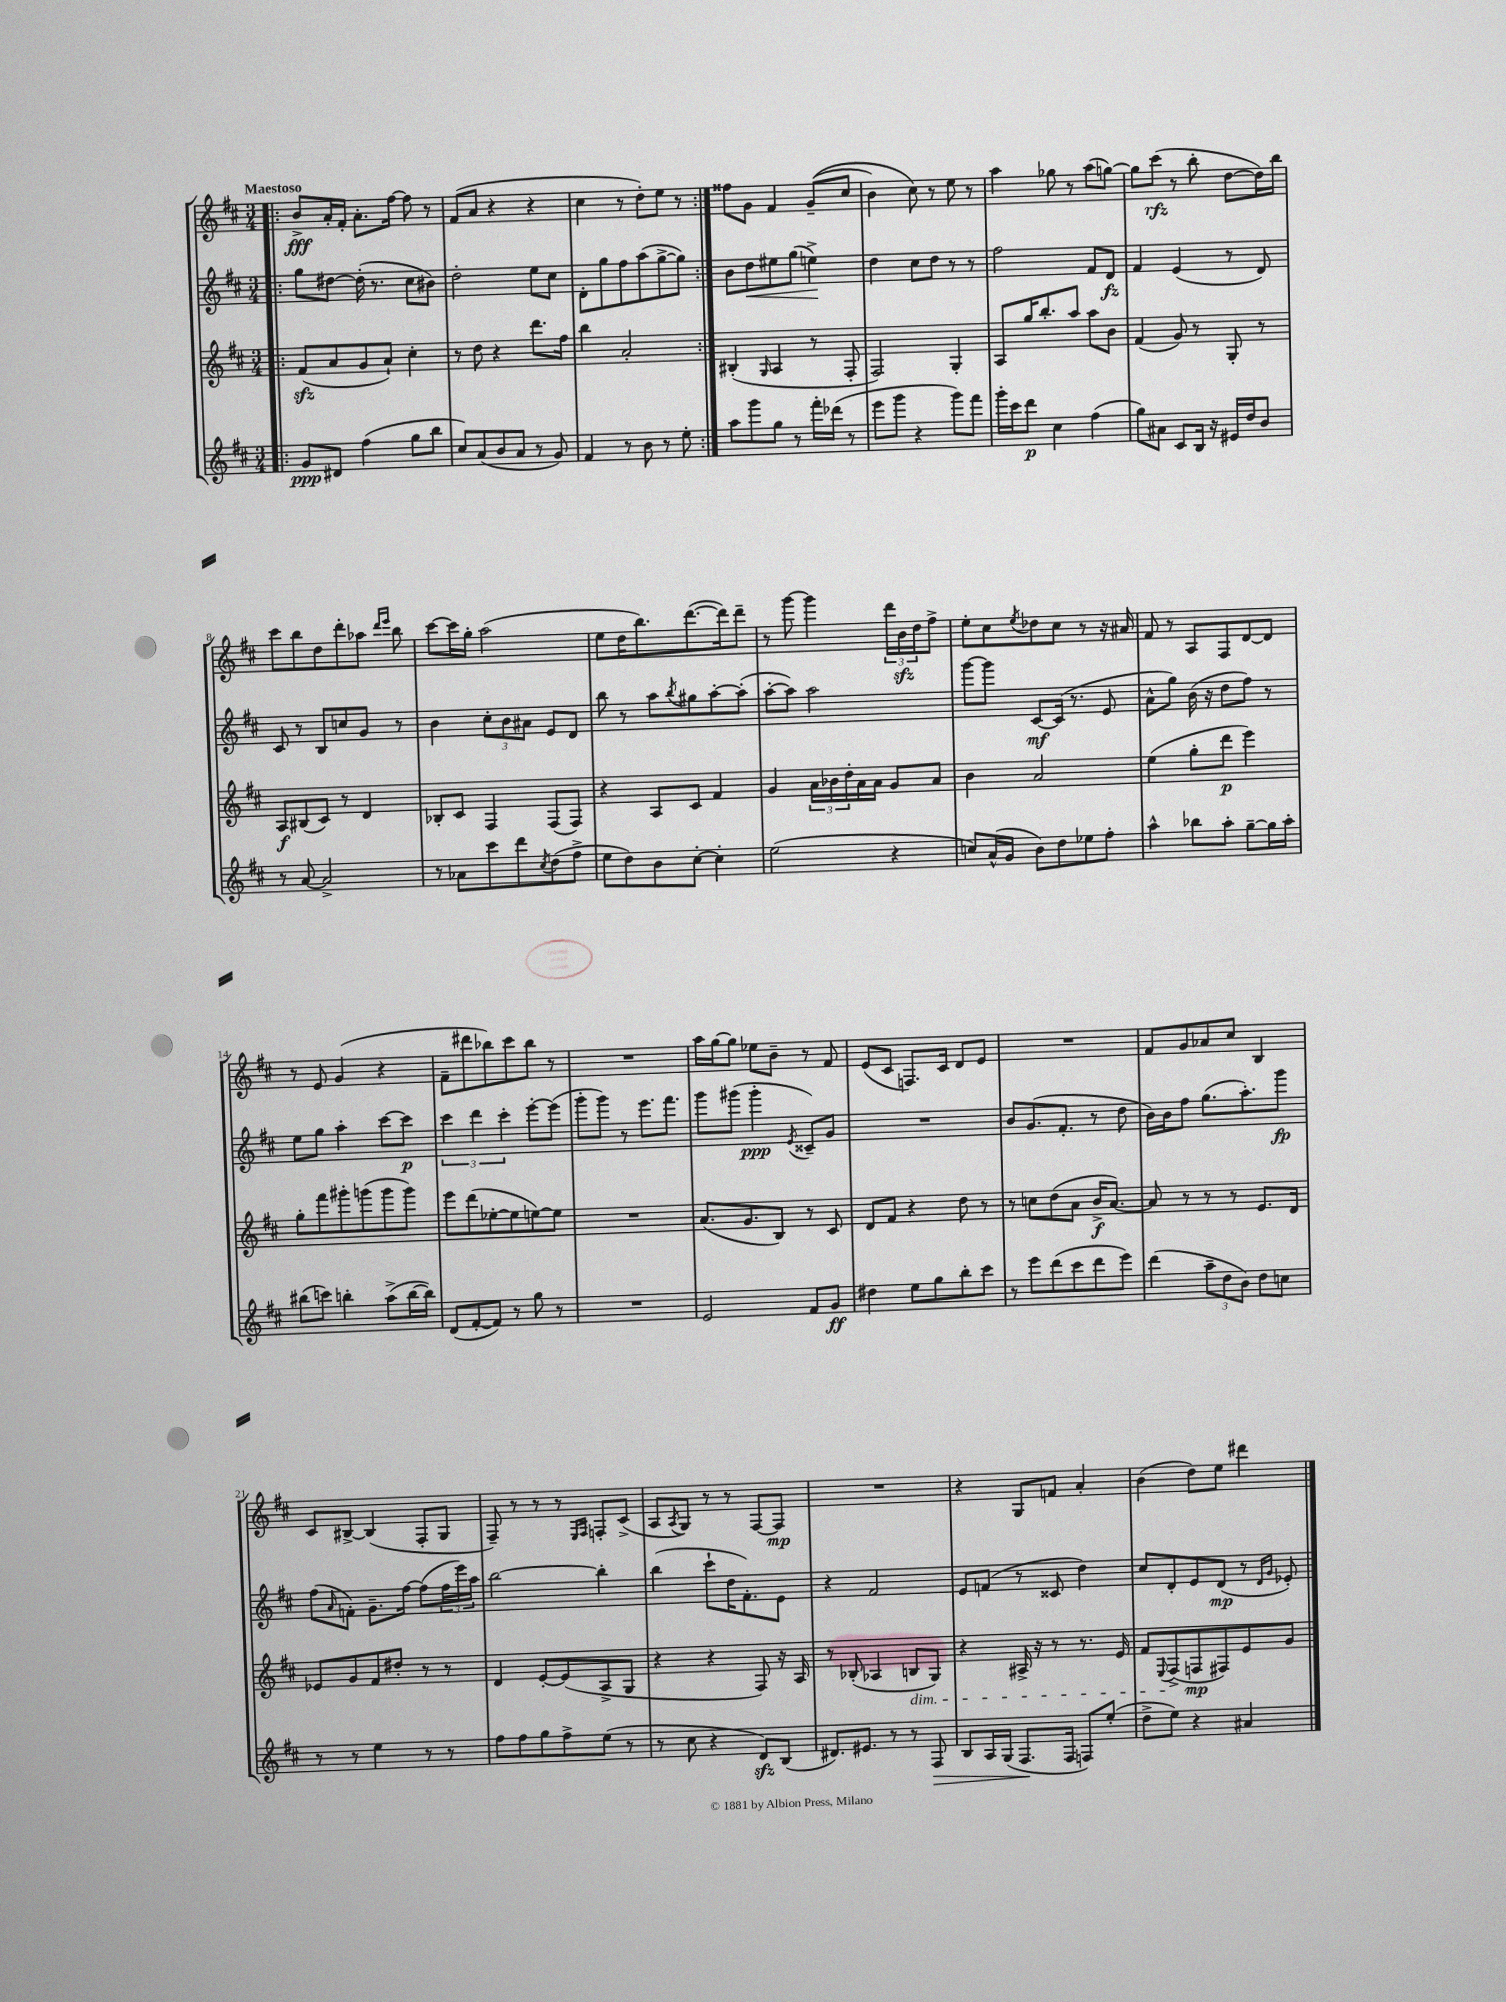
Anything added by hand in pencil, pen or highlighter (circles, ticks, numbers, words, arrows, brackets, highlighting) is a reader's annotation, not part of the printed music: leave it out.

**kern	**kern	**kern	**kern
*staff4	*staff3	*staff2	*staff1
*clefG2	*clefG2	*clefG2	*clefG2
*k[f#c#]	*k[f#c#]	*k[f#c#]	*k[f#c#]
*M3/4	*M3/4	*M3/4	*M3/4
=!|:	=!|:	=!|:	=!|:
8g	(8f#	8gg	8b^
8d#	8a	[8dd#	16a'
.	.	.	16f#'
(4ff#	8g	(16dd#']	8.a'
.	.	8.r	.
.	8a`)	.	.
.	.	.	[16ff#
8gg	4cc#'	8cc#	8ff#]
8bb	.	8b#)	8r
=	=	=	=
8cc#)	8r	2dd'	(8f#
(8a	8dd	.	8a
8b	4r	.	4r
8a	.	.	.
8r	8.ddd	8ee	4r
8g)	.	8cc#	.
.	16ff#	.	.
=	=	=	=
4f#	4bb	8d'	4cc#
.	.	8gg	.
8r	2a'	8ff#	8r
8b	.	(8aa	8dd')
8r	.	[8gg^	8ee
8ee'	.	8gg])	8r
=:|!	=:|!	=:|!	=:|!
8aa	(4B#'	8b	8ff##
8ggg	.	8dd	8g
.	16qqG	.	.
8gg	4A	8ee#	4f#
8r	.	(8gg	.
16fff#'	8r	4ee^)	&((8g~
(16ddd-	.	.	.
8r	8F#'	.	8cc#
=	=	=	=
8eee	2F#)	4dd	4b)
8ggg	.	.	.
4r	.	8cc#	8cc#&)
.	.	8dd	8r
8ggg)	4G'	8r	8ee
8fff#	.	8r	8r
=	=	=	=
16ggg'	8A	2ff#	4aa
16ccc#	.	.	.
8ddd	16gg	.	.
.	8.bb'	.	.
4cc#	.	.	8gg-
.	8aa	.	8r
(4ff#	8aa	8f#	(8aa
.	8b	8d	[8gg)
=	=	=	=
8gg)	(4f#	4f#	8gg]
8a#	.	.	(8ccc#
8c#	8g)	(4e	8r
16B	8r	.	8bb'
16r	.	.	.
16e#	8G'	8r	[8dd
16dd	.	.	.
8b	8r	8d)	16dd])
.	.	.	16bb
=	=	=	=
8r	8A	8c#	8ccc#
[8a	(8B#	8r	8bb
2a^]	8c#)	8B	8dd
.	8r	8cc	8ddd'
.	4d	8g	8aa-
.	.	.	16qqddd
.	.	.	16qqeee
.	.	8r	8bb
=	=	=	=
8r	8B-'	4b	[8ccc#
8a-	8c#	.	16ccc#]
.	.	.	16gg'
8ccc#	4F#	12cc#'	(2aa
.	.	12b	.
8ddd	.	.	.
.	.	12a#	.
8qcc#	.	.	.
(8dd	(8F#	8e	.
8ff#^	8F#)	8d	.
=	=	=	=
8ee	4r	8bb	8ee
8dd)	.	8r	16dd
.	.	.	8.bb)
8b	8A	8aa	.
.	.	8qbb	.
[8cc#'	8c#	8gg#	([8.ddd
4cc#']	4f#	[8aa'	.
.	.	.	16ddd])
.	.	(8aa']	8ddd~
=	=	=	=
(2ee	4g	[8aa'	8r
.	.	8aa])	[8ggg
.	24a	2aa	4ggg]
.	24b-	.	.
.	24dd'	.	.
.	16a	.	.
.	16a	.	.
4r	8g	.	24ddd
.	.	.	24b
.	.	.	24dd
.	8a	.	8ff#^
=	=	=	=
8cc)	4b	[8ggg	8ee'
(16a^^	.	8ggg]	8cc#
16g	.	.	.
.	.	.	8qee
8b)	2a	[8c#	8dd-
8dd	.	(16c#]	8cc#
.	.	8.r	.
8ee-	.	.	8r
8ff#'	.	8e	16r
.	.	.	16a#
=	=	=	=
4aa^^	(4ee	8a^^	8f#
.	.	8gg)	8r
8bb-	8gg'	(16b	8A
.	.	16r	.
8aa'	8ddd	8dd	8F#
[8gg~	4eee)	8ff#)	[8d
16gg]	.	8r	8d]
16aa'	.	.	.
=	=	=	=
(8bb#	8gg'	8ee	8r
8ccc)	8fff#	8gg	8e
4bb'	8ggg#'	4aa'	(4g
.	(8ggg	.	.
(8aa^	8ggg	[8ccc#	4r
[16bb	8ggg)	8ccc#]	.
16bb])	.	.	.
=	=	=	=
(8d	8eee	6ccc#	8f#~
[8f#'	(8ddd	.	8ddd#
.	.	6ddd	.
8f#])	[8ee-'	.	8bb-)
.	.	6ccc#'	.
8r	8ee-]	.	8ccc#
8gg	[8ee)	[8eee'	8bb-
8r	8ee]	(8eee]	8r
=	=	=	=
2.r	2.r	8ggg'	2.r
.	.	8ggg)	.
.	.	8r	.
.	.	8.eee	.
.	.	8.fff#	.
=	=	=	=
2e	(8.a	8ggg	16aa
.	.	.	[16gg
.	.	(8ggg#	8gg]
.	8.g	.	.
.	.	4ggg#'	8ee-
.	8B)	.	8b~
.	.	8qe	.
8f#	8r	8c##~)	8r
8g	8c#	8g	8f#
=	=	=	=
4dd#	8d	2.r	(8e
.	8f#	.	8c#
8ee	4r	.	8.F)
8gg	.	.	.
.	.	.	16c#
8bb'	8dd	.	8d
8ccc#	8r	.	8e
=	=	=	=
8r	8r	8b	2.r
8eee	8cc	(8.g	.
(8ddd	(8dd	.	.
.	.	8.f#'	.
8ccc#	8a	.	.
8ddd	16b^	8r	.
.	[8.a)	.	.
8eee)	.	8dd	.
=	=	=	=
(4ddd	8a]	16b)	8f#
.	.	16b	.
.	8r	8ff#	8g
12aa~	8r	(8.gg	8a-
12dd	.	.	.
.	8r	.	8cc#
12b)	.	.	.
.	.	8.aa')	.
8dd	8.e	.	4B
8cc	.	8ggg	.
.	16d	.	.
=	=	=	=
8r	8e-	(8ff#	8c#
.	.	16qqa	.
8r	8g	8f')	[8B#^
4ee	8f#	8.g~	(4B#]
.	8dd#'	.	.
.	.	[16ff#	.
8r	8r	(8ff#]	8F#'
8r	8r	24ff#	8G
.	.	24eee)	.
.	.	24aa	.
=	=	=	=
8ff#	4d	[2bb	8F#~)
8ff#	.	.	8r
8gg	[8e'	.	8r
8ff#^	(8e]	.	8r
.	.	.	16qqE
.	.	.	16qqF#
(8ee	8A^	4bb']	8F'
8r	8G	.	(8c#^
=	=	=	=
8r	4r	(4bb	8A
.	.	.	8qA
8cc#	.	.	8G)
4r	4r	8ccc#`	8r
.	.	16dd	8r
.	.	8.f#')	.
8d)	8F#)	.	[8F#
(8B	16r	8e	8F#]
.	16A	.	.
=	=	=	=
8.d#)	8r	4r	2.r
.	(8B-'	.	.
8.e#	.	.	.
.	4A-	2f#	.
8r	.	.	.
8r	8B	.	.
8F#	8G)	.	.
=	=	=	=
8B	4r	8e	4r
16A	.	(8f	.
(16G	.	.	.
8.F#	16A#^	8r	8G
.	16r	.	.
.	8r	8c##	8f
16F#	.	.	.
8F)	8.r	4dd)	4a'
(8ee'	.	.	.
.	16e	.	.
=	=	=	=
8dd^	8f#	8cc#	(4b
.	8qqE	.	.
8ee)	(8F#^	8d'	.
4r	8F	8e	8dd)
.	8F#)	(8d	8ee
4a#	8e	8r	4ddd#
.	.	16qqd	.
.	.	16qqg	.
.	8g	8e-')	.
==	==	==	==
*-	*-	*-	*-
